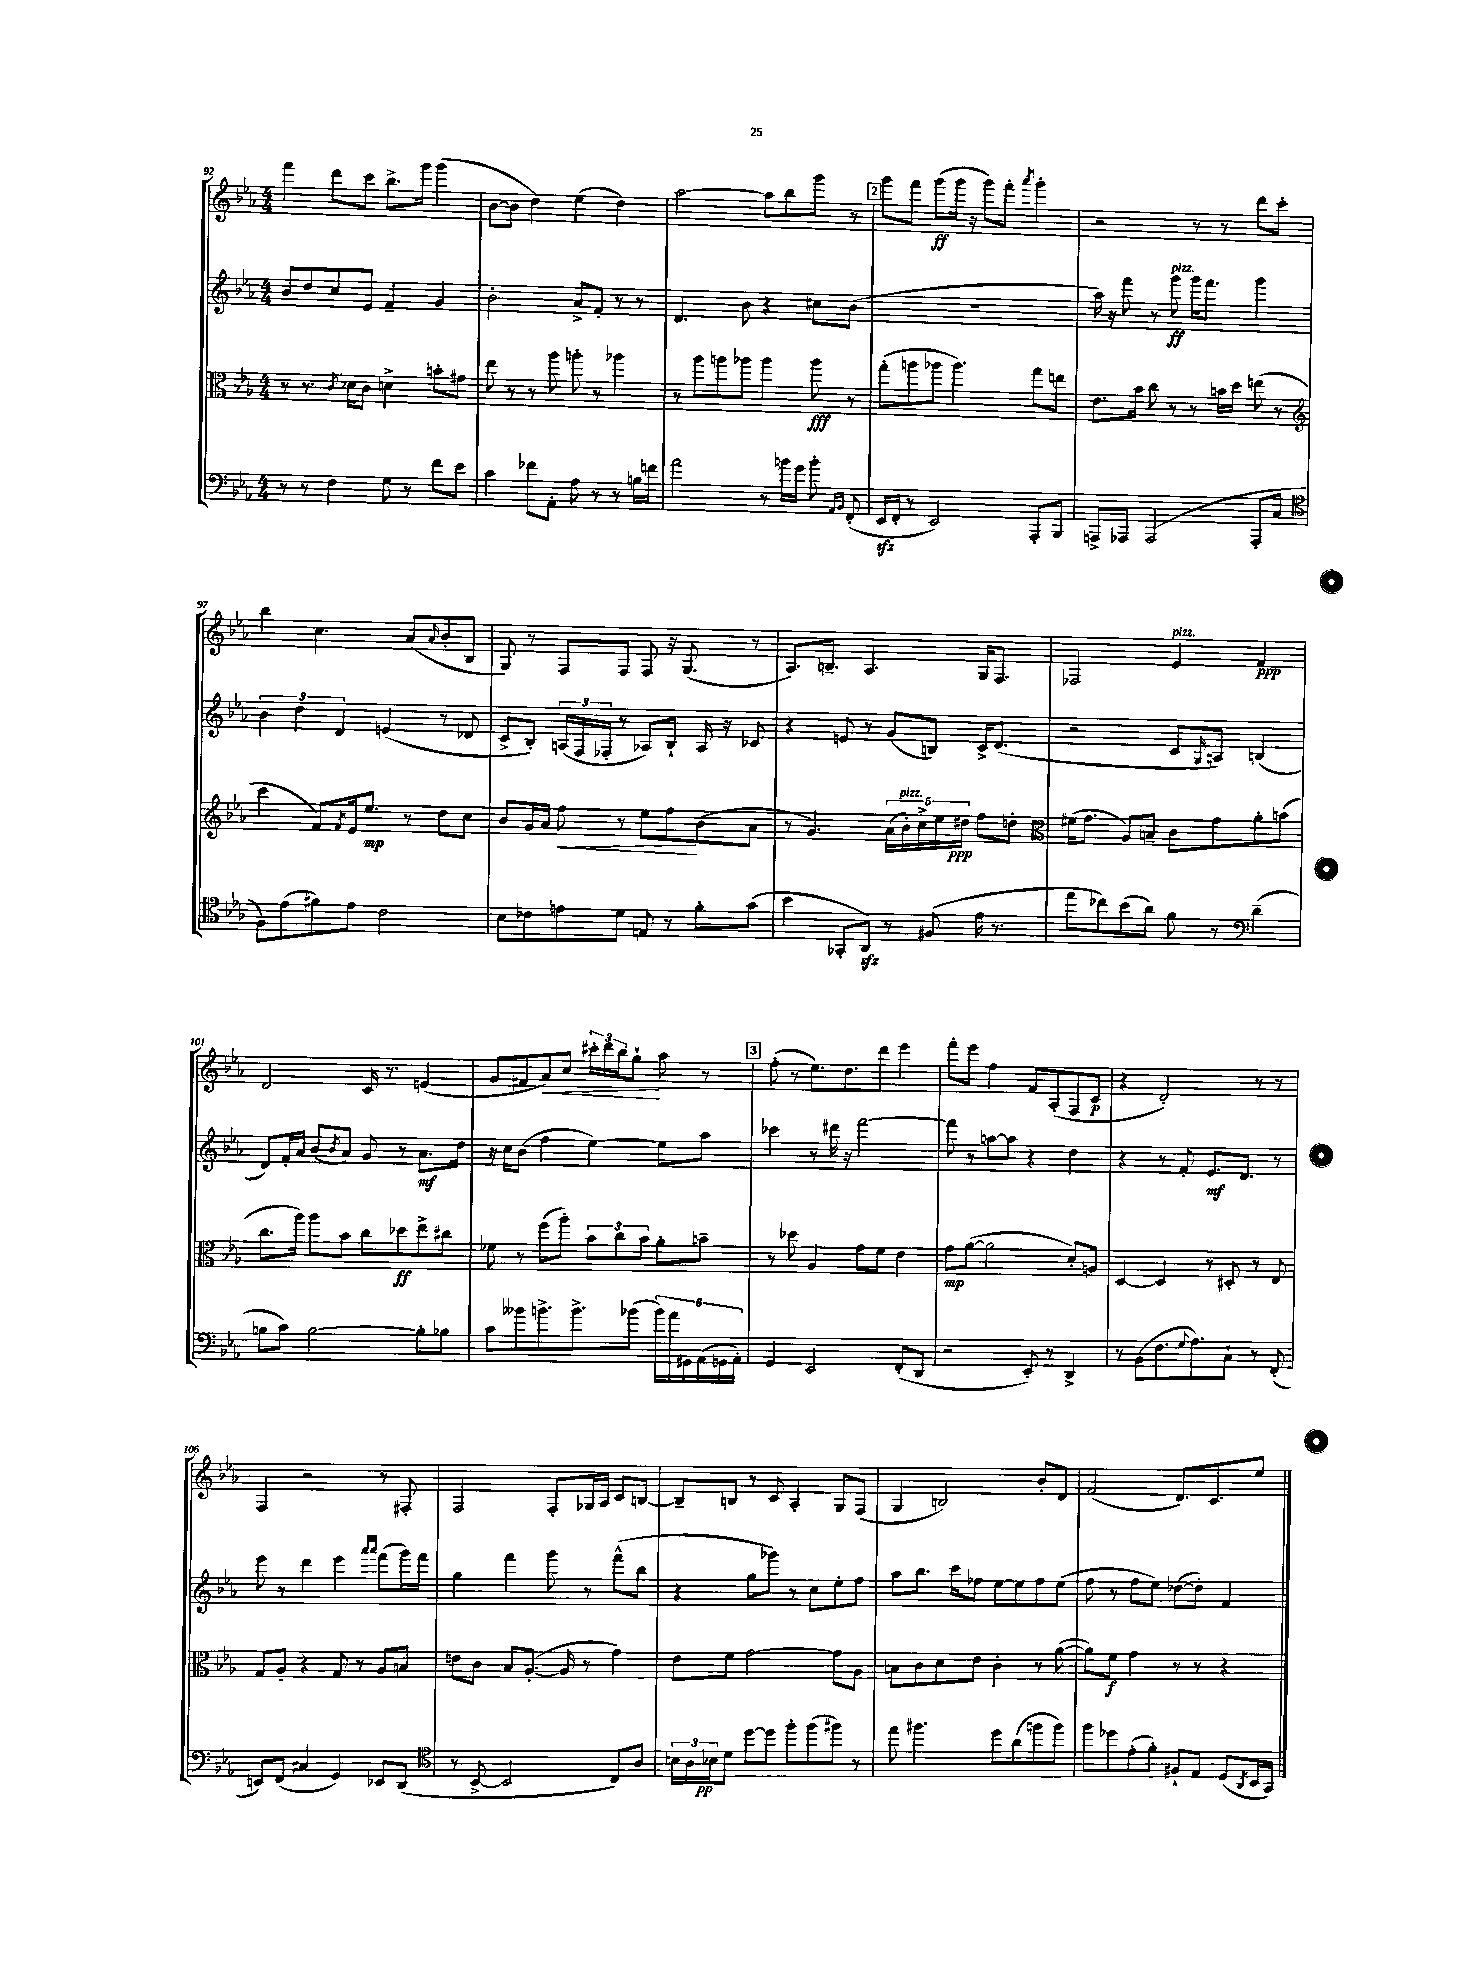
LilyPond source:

<<
\new StaffGroup <<
\new Staff = "s0" {
    \clef treble \key ees \major \numericTimeSignature \time 4/4
    f'''4 d'''8 c'''8 bes''8.-> g'''16 g'''4( |
    bes'8~ bes'8 d''4) ees''4( d''4) |
    aes''2~ aes''8 bes''8 g'''8 r8 |
    \mark \markup { \box "2" } g'''8 f'''8 g'''8\ff( g'''16 r16 g'''8) f'''8-. \acciaccatura { aes'''8 } g'''4-. |
    r2 r8 r8 d'''8 c'''8-. |
    bes''4 c''4. aes'8( \grace { aes'16 } bes'8-. bes8 |
    g8) r8 f8 f8 f8 r16 g8.( r8 |
    aes8.) b8.-- aes4. g16 f8. |
    fes2 ees'4^\markup { \italic "pizz." } f'4\ppp |
    d'2 c'16 r8. e'4( |
    g'8 fis'8 aes'8\<) c''8 \tuplet 3/2 { cis'''16-. d'''16 bes''16 } g''8-!\! aes''8 r8 |
    \mark \markup { \box "3" } f''8-.( r8 ees''8.) d''8. d'''8 ees'''4 |
    f'''8-. ees'''8 f''4 f'8 aes8-.( f8 c'8\p |
    r4 d'2-.) r8 r8 |
    f4 r2 r8 fis8-. |
    f2 f8-. ges16 aes16 c'8 b8~ |
    b8-- b8 r8 c'8 aes4-. g8 f8( |
    g4 b2) bes'8-. d'8 |
    f'2( d'8.) c'8. ees''8 \bar "|." |
}
\new Staff = "s1" {
    \clef treble \key ees \major \numericTimeSignature \time 4/4
    bes'8 d''8 c''8 ees'8 f'4-- g'4 |
    bes'2-. aes'8-> f'8-. r8 r8 |
    d'4. bes'8 r4 cis''8 bes'8( |
    \mark \markup { \box "2" } R1 |
    aes''16) r16 f'''8 r8 g'''8\ff^\markup { \italic "pizz." } g'''16 f'''8. g'''4 |
    \tuplet 3/2 { bes'4 d''4 d'4 } e'4( r8 des'8 |
    c'8-> bes8-.) \tuplet 3/2 { a16( f16 fes16-. } r8 aes8) bes8-! aes16 r16 ces'8 |
    r4 e'8 r8 g'8( b8) c'16-> d'8.( |
    r2 c'8 \grace { g16 } a8) b4( |
    d'8) f'16-. aes'16 bes'8( \acciaccatura { bes'8 } aes'8) g'8 r8 aes'8.\mf d''16 |
    r16 c''16 bes'8( f''4 ees''4~) ees''8 aes''8 |
    \mark \markup { \box "3" } ces'''4 r8 dis'''16 r16 f'''2~ |
    f'''8 r8 a''8~ a''8 r4 d''4 |
    r4 r8 f'8-. ees'8.\mf d'8. r8 |
    ees'''8 r8 d'''4 ees'''4 \grace { aes'''16 aes'''16 } f'''8( g'''16) f'''16 |
    g''4 f'''4 g'''8 r8 f'''8-^( bes''8 |
    r4 g''8 ges'''8) r8 c''8 ees''8-. f''8 |
    aes''8 bes''8. c'''16 fes''8 ees''8~ ees''8 fes''8 ees''8( |
    f''8 r8 f''8 ees''8) des''8~( des''8-.) f'4 \bar "|." |
}
\new Staff = "s2" {
    \clef alto \key ees \major \numericTimeSignature \time 4/4
    r8 r8. \acciaccatura { c'8 } des'16 c'8 d'4-> b'8-. gis'8 |
    ees''8 r8 r8 aes''8 a''8-. r8 aes''4 |
    r8 aes''8 a''8 aes''8 aes''4 aes''8\fff r8 |
    \mark \markup { \box "2" } g''8-.( a''8 aes''8 aes''4.) g''8 e''8 |
    ees'8. bes'16 c''8 r8 r8 b'16 d''16 e''8( r8 |
    \clef treble c'''4 f'8) \acciaccatura { f'8 } ees'16 ees''8.\mp r8 d''8 c''8 |
    bes'8 g'16 aes'16 f''8\< r8 ees''8 f''8\! bes'8( aes'8 |
    r8 g'4.) \tuplet 5/4 { aes'16( bes'16-.^\markup { \italic "pizz." }) c''16-> ees''16 dis''16\ppp } f''8 d''8-. |
    \clef alto fis'16( g'8. aes8) b8-- c'8 g'8 aes'8-. b'8( |
    c''8. aes''16) aes''8 bes'8 c''8 des''8\ff ees''8-> cis''8 |
    fes'8 r8 f''8( aes''8-.) \tuplet 3/2 { bes'8 c''8 bes'8 } aes'8-. b'8-- |
    \mark \markup { \box "3" } r8 des''8 aes4 g'8 f'8 ees'4 |
    g'8\mp aes'8~( aes'2 d'8-.) a8 |
    d4~ d4 r8 dis8-. r8 ees8 |
    g8 aes8-. r4 g8 r8 aes8 b8 |
    e'8 c'8 bes8 aes8.~-.( aes16 r8 g'4) |
    ees'8 f'8 g'2~ g'8 aes8 |
    b8 c'8 d'8 ees'8 c'4-. r8 aes'8~( |
    aes'8) f'8\f g'4 r8 r8 r4 \bar "|." |
}
\new Staff = "s3" {
    \clef bass \key ees \major \numericTimeSignature \time 4/4
    r8 r8 f4 g8 r8 f'8 ees'8 |
    c'4 fes'8 aes,8-. aes8 r8 r8 b16 f'16 |
    aes'2 r8 b'16 g'16 b'8-. \grace { aes,16 bes,16 } f,8-.( |
    \mark \markup { \box "2" } ees,16\sfz f,16-. r8 ees,2) aes,,8-. bes,,8 |
    a,,8-> aes,,8 aes,,2( aes,,8-. c8 |
    \clef tenor f8) ees'8( fis'8) ees'8 c'2 |
    bes8 ces'8 e'8 d'8 e8 r8 f'8-. g'8( |
    bes'4 ges,8-. aes,8\sfz) r8 fis8( ees'16 r8. |
    ees''8 ces''8) bes'8( aes'8) f'8 r8 \clef bass d'4--( |
    b8 c'8) b2~ b8-. bes8 |
    c'8 beses'8 b'8.-> b'8.-> bes'8( \tuplet 6/4 { bes'16) aes'16 gis,16 aes,16( g,16 aes,16-.) } |
    \mark \markup { \box "3" } g,4 ees,2 f,8-.( d,8 |
    r2 ees,8-.) r8 d,4-> |
    r8 bes,8( f8. \appoggiatura { g8 } aes8.) c8-! r8 f,8-.( |
    e,8) f,8( cis4 g,4) ees,8 d,8( |
    \clef tenor r8 bes,8~-> bes,2 c8) aes8 |
    \tuplet 3/2 { b16 aes16 bes16\pp } d'8 d''8~ d''8 f''8-. f''8( fis''8) r8 |
    ees''8 fis''4. d''8 aes'8( f''8 f''8) |
    f''8 des''8 ees'8-.( f'8-.) fis8-! ees8 d8( \acciaccatura { aes,8 } bes,16 g,16) \bar "|." |
}
>>
>>
\layout { \context { \Score currentBarNumber = #92 } }
